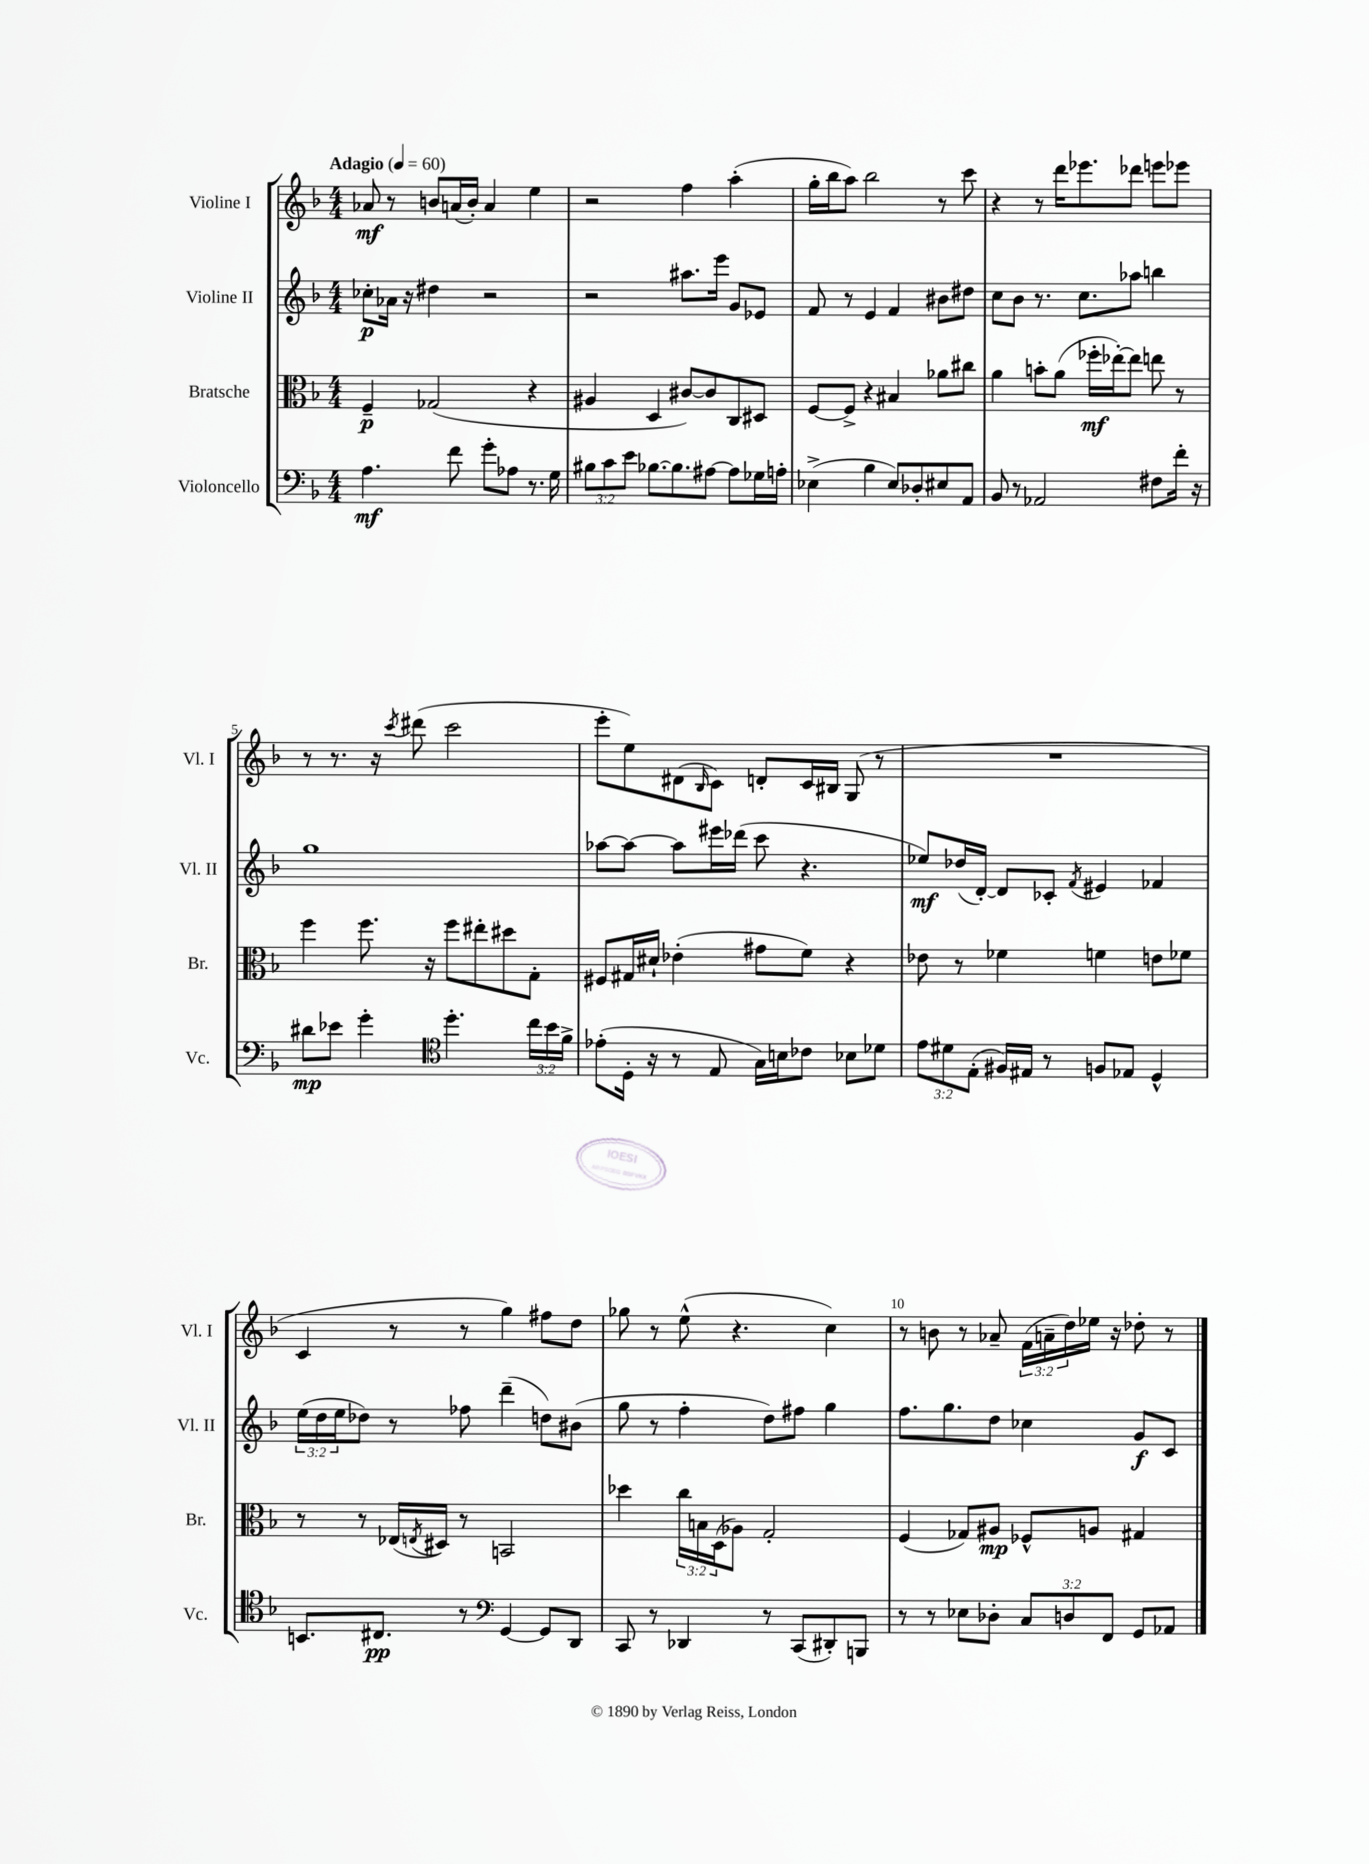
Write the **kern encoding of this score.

**kern	**kern	**kern	**kern
*staff4	*staff3	*staff2	*staff1
*clefF4	*clefC3	*clefG2	*clefG2
*k[b-]	*k[b-]	*k[b-]	*k[b-]
*M4/4	*M4/4	*M4/4	*M4/4
*MM60	*MM60	*MM60	*MM60
4.A	4F~	8cc-'	8a-
.	.	16a-	8r
.	.	16r	.
.	(2G-	4dd#	8b
8f	.	.	(16a
.	.	.	16b')
8g'	.	2r	4a
8A-	.	.	.
8.r	4r	.	4ee
16G	.	.	.
=	=	=	=
12B#	4A#	2r	2r
12c	.	.	.
12e	.	.	.
[8.B-	4D	.	.
8.B-]	.	.	.
.	[8c#)	8.aa#	4ff
[8A#	8c#]	.	.
.	.	16eee	.
8A#]	8C	8g	(4aa'
16G-	8D#	8e-	.
16A'	.	.	.
=	=	=	=
(4E-^	[8F	8f	16gg'
.	.	.	16bb-
.	8F^]	8r	8aa)
4B-	4r	4e	2bb-
8E-)	4B#	4f	.
8D-'	.	.	.
8E#	8a-	8b#	8r
8AA	8cc#	8dd#	8ccc
=	=	=	=
8BB-	4a	8cc	4r
8r	.	8b-	.
2AA-	8b'	8.r	8r
.	(8a	.	16ddd
.	.	8.cc	8.eee-
.	16ff-'	.	.
.	[16ee-')	.	.
.	8ee-]	8aa-	8ddd-
8F#	8ee	4bb	8eee
16f'	8r	.	8eee-
16r	.	.	.
=	=	=	=
8d#	4ff	1gg	8r
8e-	.	.	8.r
4g'	8.ff	.	.
.	.	.	16r
.	.	.	8qccc
.	.	.	(8ddd#
.	16r	.	.
*clefC4	*	*	*
4.dd'	8ff	.	2ccc
.	8ee#'	.	.
.	8dd#	.	.
24cc	8G'	.	.
24b-	.	.	.
24f^	.	.	.
=	=	=	=
(8e-'	8F#	[8aa-	8eee'
16D'	16G#	8aa-_	8ee)
16r	16d#`	.	.
8r	(4e-'	8aa-]	(8d#
.	.	.	16qqB-
8E	.	16eee#	8c)
.	.	(16ddd-	.
16G)	8g#	8ccc	8d'
16B	.	.	.
8c-	8f)	4.r	16c
.	.	.	16B#
8B-	4r	.	(8G
8d-	.	.	8r
=	=	=	=
12e	8e-	8ee-)	1r
12d#	.	.	.
.	8r	(16dd-	.
(12E'	.	.	.
.	.	[16d')	.
16F#)	4f-	8d]	.
16E#	.	.	.
8r	.	8c-'	.
.	.	8qf	.
8F	4f	4e#	.
8E-	.	.	.
4D^^	8e	4f-	.
.	8f-	.	.
=	=	=	=
8.BB	8r	(24ee	4c
.	.	24dd	.
.	.	24ee	.
.	8r	8dd-)	.
8.C#	.	.	.
.	(16E-	8r	8r
.	8qE	.	.
.	16D#)	.	.
8r	8r	8ff-	8r
*clefF4	*	*	*
[4GG	2BB	(4ddd~	4gg)
8GG]	.	8dd)	8ff#
8DD	.	(8b#	8dd
=	=	=	=
8CC	4dd-	8gg	8gg-
8r	.	8r	8r
4DD-	24cc	4ff'	(8ee^^
.	24B	.	.
.	(24D	.	.
.	8A-)	.	4.r
8r	2G'	8dd)	.
(8CC	.	8ff#	.
8DD#')	.	4gg	4cc)
8BBB	.	.	.
=	=	=	=
8r	(4F	8.ff	8r
8r	.	.	8b
.	.	8.gg	.
8E-	8G-)	.	8r
8D-'	8A#	8dd	8a-~
12C	8F-^^	4cc-	(24f
.	.	.	24a~
12D	.	.	24dd)
.	8A	.	16ee-
12FF	.	.	.
.	.	.	16r
8GG	4G#	8g	8dd-'
8AA-	.	8c	8r
==	==	==	==
*-	*-	*-	*-
